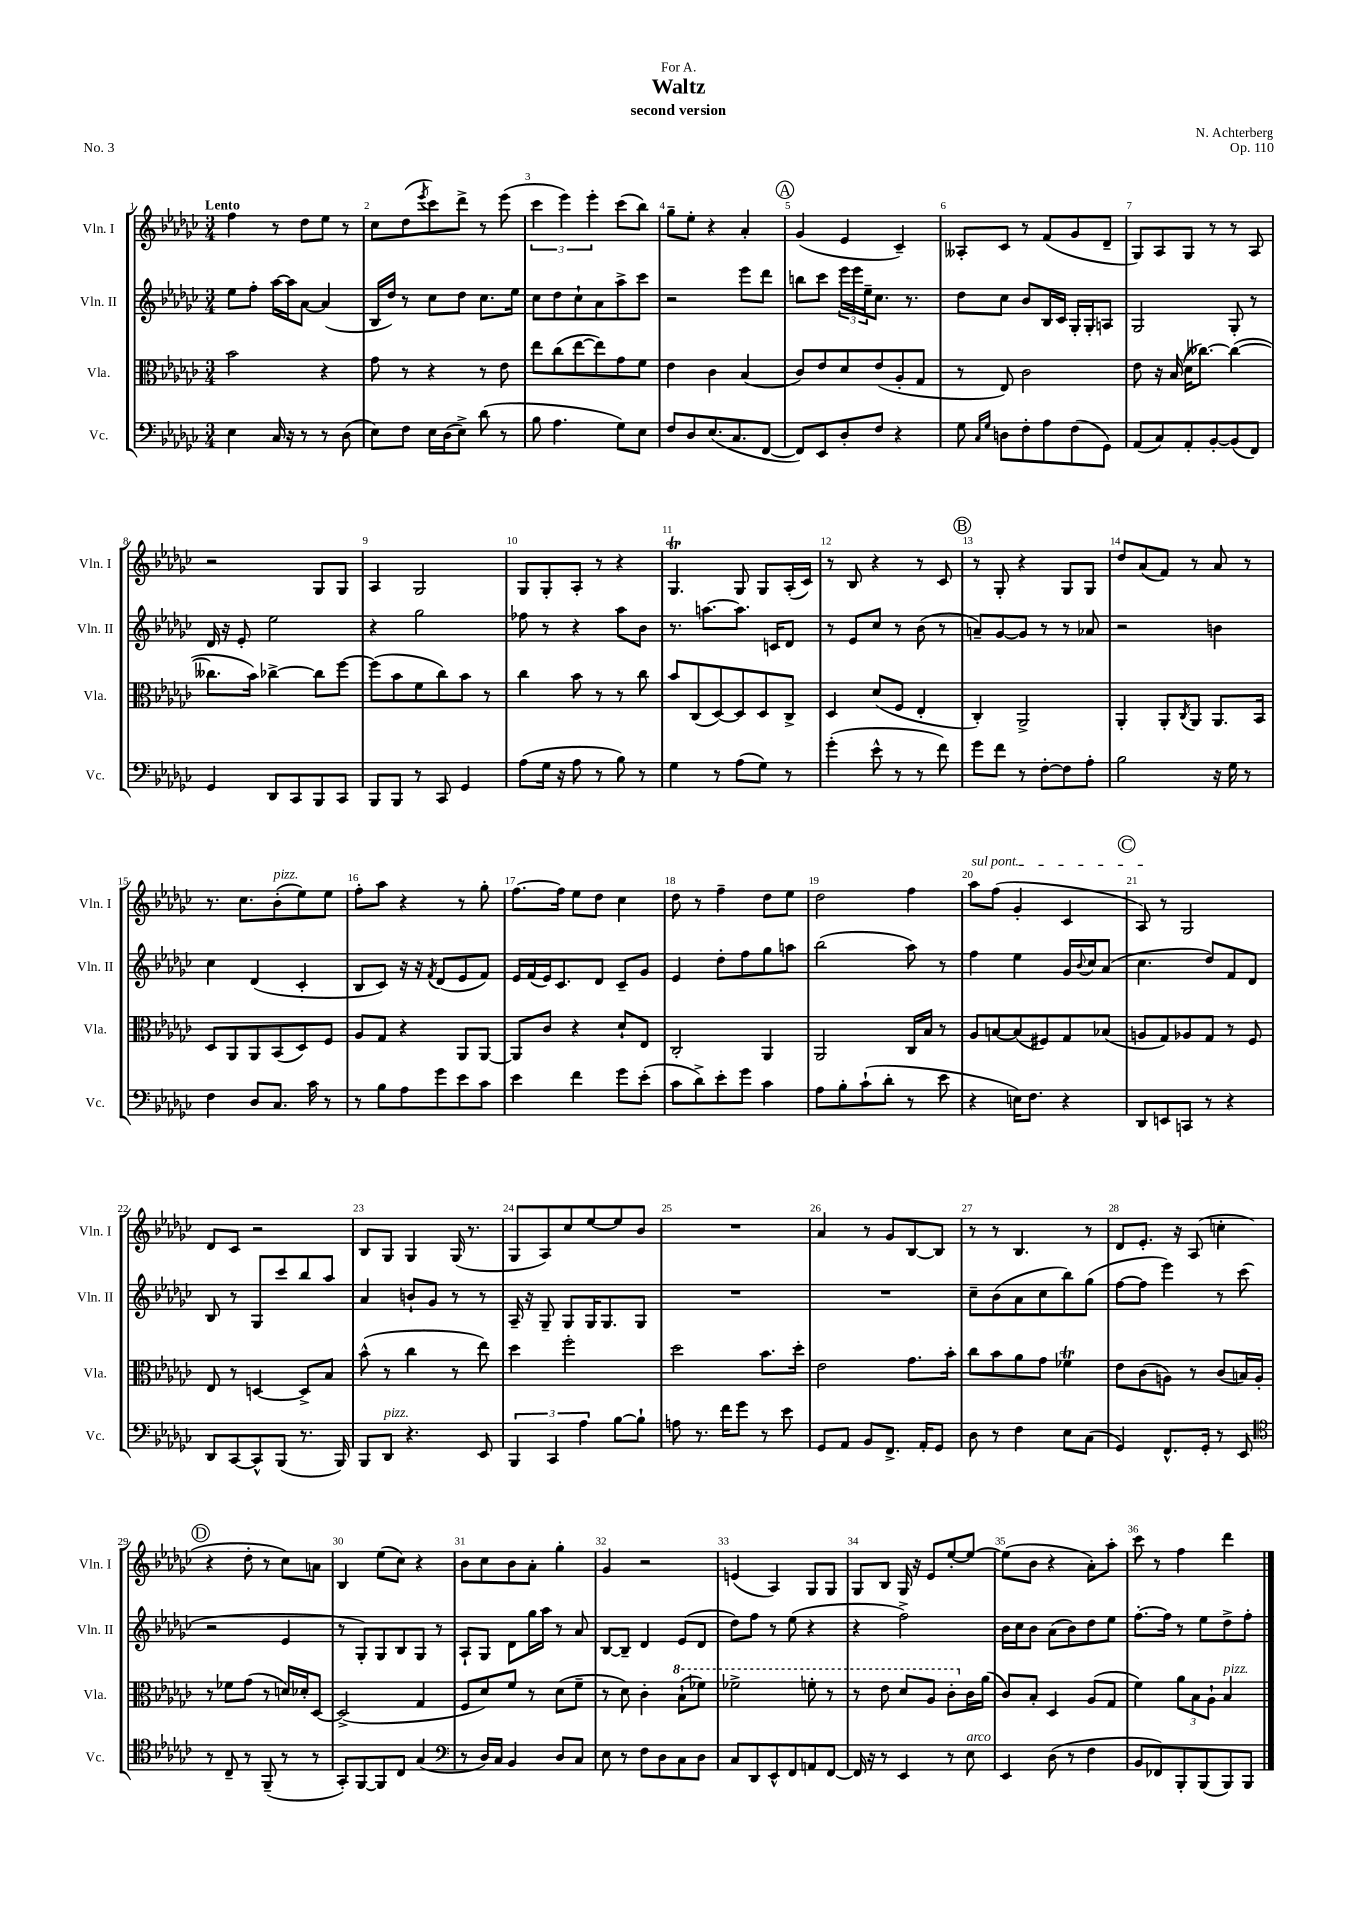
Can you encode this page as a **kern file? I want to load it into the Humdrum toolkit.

**kern	**kern	**kern	**kern
*staff4	*staff3	*staff2	*staff1
*clefF4	*clefC3	*clefG2	*clefG2
*k[b-e-a-d-g-c-]	*k[b-e-a-d-g-c-]	*k[b-e-a-d-g-c-]	*k[b-e-a-d-g-c-]
*M3/4	*M3/4	*M3/4	*M3/4
4E-	2b-	8ee-	4ff
.	.	8ff'	.
16C-	.	[16aa-	8r
16r	.	16aa-]	.
8r	.	[8a-	8dd-
8r	4r	(4a-]	8ee-
(8D-	.	.	8r
=	=	=	=
8E-)	8g-	16B-	8cc-
.	.	16dd-)	.
8F	8r	8r	(8dd-
.	.	.	8qeee-
16E-	4r	8cc-	8ccc-)
(16D-	.	.	.
8E-^)	.	8dd-	8ddd-^
(8d-	8r	8.cc-	8r
8r	8e-	.	(8eee-
.	.	16ee-	.
=	=	=	=
8B-	8ee-	8cc-	6ccc-
4.A-	(8cc-	8dd-	.
.	.	.	6eee-)
.	[8ee-	8cc-`	.
.	.	.	6eee-'
.	8ee-])	8a-	.
8G-)	8g-	8aa-^	(8ccc-
8E-	8f	8ccc-	8bb-)
=	=	=	=
8F	4e-	2r	8gg-~
8D-	.	.	8ee-'
(8.E-	4c-	.	4r
8.C-	.	.	.
.	(4B-	8eee-	4a-'
[8FF	.	8ddd-	.
=	=	=	=
8FF])	8c-)	8bb	(4g-
8EE-	8e-	8ccc-	.
8D-'	8d-	24eee-	4e-
.	.	24eee-	.
.	.	24ee-~	.
8F	(8e-	8.cc-	.
4r	8A-'	.	4c-~)
.	.	8.r	.
.	8G-	.	.
=	=	=	=
8G-	8r	8dd-	8A--'
16qqC-	.	.	.
16qqG-	.	.	.
8D	8E-)	8cc-	8c-
8F'	2c-	8b-	8r
8A-	.	16B-	(8f
.	.	16c-	.
(8F	.	16G-'	8g-
.	.	16G-'	.
8GG-)	.	8A	8d-~
=	=	=	=
(8AA-	8e-	2G-	8G-)
8C-)	16r	.	8A-
.	(16B-	.	.
8AA-'	16d-	.	8G-
.	[8.cc--)	.	.
[8BB-'	.	.	8r
(8BB-]	(4cc--_	8G-'	8r
8FF)	.	8r	8A-
=	=	=	=
4GG-	8.cc--]	16d-	2r
.	.	16r	.
.	.	8e-'	.
.	16b-)	.	.
8DD-	[4cc-^	2ee-	.
8CC-	.	.	.
8BBB-	8cc-]	.	8G-
8CC-	[8ff	.	8G-
=	=	=	=
8BBB-	(8ff]	4r	4A-
8BBB-	8b-	.	.
8r	8f	2gg-	2G-
8CC-	8cc-)	.	.
4GG-	8b-	.	.
.	8r	.	.
=	=	=	=
(8A-	4cc-	8ff-	8G-
16G-	.	8r	8G-'
16r	.	.	.
8A-	8b-	4r	8A-'
8r	8r	.	8r
8B-)	8r	8aa-	4r
8r	8cc-	8b-	.
=	=	=	=
4G-	8b-	8.r	4.G-
.	(8C-	.	.
.	.	[8.aa	.
8r	[8D-)	.	.
(8A-	8D-]	8.aa]	8G-
8G-)	8D-	.	8G-
.	.	16c	.
8r	8C-^	8d-	(16A-'
.	.	.	16c-)
=	=	=	=
(4g-'	4D-	8r	8r
.	.	8e-	8B-
8e-^^	(8d-	8cc-	4r
8r	8F	8r	.
8r	4E-'	(8b-	8r
8f)	.	8r	8c-
=	=	=	=
8g-	4C-')	8a~)	8r
8f	.	[8g-	8G-'
8r	2AA-^	8g-]	4r
[8F'	.	8r	.
8F]	.	8r	8G-
8A-'	.	8a-	8G-
=	=	=	=
2B-	4AA-'	2r	8dd-
.	.	.	(8a-
.	8AA-'	.	8f)
.	8qC-	.	.
.	8AA-	.	8r
16r	8.AA-	4b	8a-
16G-	.	.	.
8r	.	.	8r
.	16BB-	.	.
=	=	=	=
4F	8D-	4cc-	8.r
.	8AA-	.	.
.	.	.	8.cc-
8D-	8AA-	(4d-	.
8.C-	(8BB-	.	(8b-'
.	8D-)	4c-'	8ee-)
16c-	.	.	.
8r	8F	.	8ee-
=	=	=	=
8r	8A-	8B-	8ff'
8B-	8G-	8c-)	8aa-
8A-	4r	16r	4r
.	.	16r	.
.	.	8qf	.
8g-	.	(8d-	.
8e-	8AA-	8e-	8r
8c-	[8AA-	8f)	8gg-'
=	=	=	=
4e-	8AA-]	16e-	[8.ff
.	.	(16f	.
.	8c-	16e-)	.
.	.	8.c-	16ff]
4f	4r	.	8ee-
.	.	8d-	8dd-
8g-	8d-`	8c-~	4cc-
(8e-'	8E-	8g-	.
=	=	=	=
8c-	2C-'	4e-	8dd-
8d-^)	.	.	8r
8e-'	.	8dd-'	4ff~
8g-	.	8ff	.
4c-	4AA-	8gg-	8dd-
.	.	8aa	8ee-
=	=	=	=
8A-	2AA-	(2bb-	2dd-
8B-'	.	.	.
(8c-`	.	.	.
8d-'	.	.	.
8r	16C-	8aa-)	4ff
.	16B-	.	.
8e-	8r	8r	.
=	=	=	=
4r	8A-	4ff	8aa-
.	[8B	.	(8ff
16E)	(8B]	4ee-	4g-'
8.F	.	.	.
.	8F#)	.	.
4r	8G-	16g-	4c-
.	.	8qqb-	.
.	.	16cc-	.
.	(8B-	(8a-	.
=	=	=	=
8DD-	8A	4.cc-	8A-)
8EE	8G-)	.	8r
8CC	8A-	.	2G-
8r	8G-	8dd-)	.
4r	8r	8f	.
.	8F	8d-	.
=	=	=	=
8DD-	8E-	8B-	8d-
[8CC-	8r	8r	8c-
8CC-^^]	[4D	8G-	2r
(8BBB-	.	8ccc-	.
8.r	8D^]	8bb-	.
.	8B-	8aa-	.
16BBB-)	.	.	.
=	=	=	=
8BBB-	(8b-^^	4a-	8B-
8DD-	8r	.	8G-
4.r	4cc-	8b`	4G-
.	.	8g-	.
.	8r	8r	(16G-
.	.	.	8.r
8EE-	8ee-)	8r	.
=	=	=	=
6BBB-	4dd-	16A-~	8G-
.	.	16r	.
.	.	8G-~	8A-)
6CC-	.	.	.
.	2ff'	8G-	8cc-
6A-	.	.	.
.	.	16G-	[8ee-
.	.	8.G-	.
[8B-	.	.	8ee-]
8B-`]	.	8G-	8b-
=	=	=	=
8A	2dd-	2.r	2.r
8.r	.	.	.
16f	.	.	.
8g-	.	.	.
8r	8.b-	.	.
8e-	.	.	.
.	16dd-'	.	.
=	=	=	=
8GG-	2e-	2.r	4a-
8AA-	.	.	.
8BB-	.	.	8r
8.FF^	.	.	8g-
.	8.g-	.	[8B-
16AA-'	.	.	.
8GG-	.	.	8B-]
.	16b-'	.	.
=	=	=	=
8D-	8cc-	8cc-~	8r
8r	8b-	(8b-	8r
4F	8a-	8a-	4.B-
.	8g-	8cc-	.
8E-	4f-	8bb-)	.
(8C-	.	(8gg-	8r
=	=	=	=
4GG-)	8e-	[8ff	8d-
.	(8c-	8ff]	8.e-'
8.FF^^	8A)	4eee-)	.
.	.	.	16r
.	8r	.	(8A-
16GG-'	.	.	.
8r	(8c-	8r	4cc'
8EE-	16B)	(8ccc-	.
.	16A'	.	.
=	=	=	=
*clefC4	*	*	*
8r	8r	2r	4r
8C-~	8f-	.	.
8r	(8g-	.	8dd-'
(8FF~	8r	.	8r
8r	16d)	4e-	8cc-)
.	16d-'	.	.
8r	[8D-	.	8a
=	=	=	=
8GG-')	(2D-^]	8r	4B-
[8FF	.	8G-')	.
8FF]	.	8G-	(8ee-
8C-	.	8B-	8cc-)
(4G-	4G-	8G-	4r
.	.	8r	.
=	=	=	=
*clefF4	*	*	*
8r	8F	8A-`	8b-
16D-)	8d-)	8G-	8cc-
16C-	.	.	.
4BB-	8f	8d-	8b-
.	8r	16gg-	8a-'
.	.	16aa-	.
8D-	(8d-	8r	4gg-'
8C-	8f~	8a-	.
=	=	=	=
8E-	8r	[8B-	4g-
8r	8d-)	8B-~]	.
8F	4c-'	4d-	2r
8D-	.	.	.
8C-	(8b-`	(8e-	.
8D-	8ff-)	8d-	.
=	=	=	=
8C-	2ff-^	8dd-)	(4e
8DD-	.	8ff	.
8EE-^^	.	8r	4A-)
8FF	.	(8ee-	.
8AA	8ff'	4r	8G-
[8FF	8r	.	8G-
=	=	=	=
16FF]	8r	4r	8G-
16r	.	.	.
8r	8ee-	.	8B-
4EE-	8dd-	2ff^)	16G-
.	.	.	16r
.	8a-	.	8e-
8r	8cc-'	.	[8ee-'
8E-	16c-	.	8ee-_
.	(16a-	.	.
=	=	=	=
4EE-	8c-)	16b-	(8ee-]
.	.	16cc-	.
.	8B-'	8b-	8b-
(8D-	4D-	(8a-	4r
8r	.	8b-)	.
4F	(8A-	8dd-	8a-')
.	8G-	8ee-	8aa-'
=	=	=	=
8BB-	4f)	[8.ff'	8ccc-
8FF-)	.	.	8r
.	.	16ff]	.
8BBB-'	12a-	8r	4ff
.	12B-	.	.
(8BBB-	.	8ee-	.
.	12A-`	.	.
8BBB-)	4B-	8dd-^	4ddd-
8BBB-	.	8ff'	.
==	==	==	==
*-	*-	*-	*-
